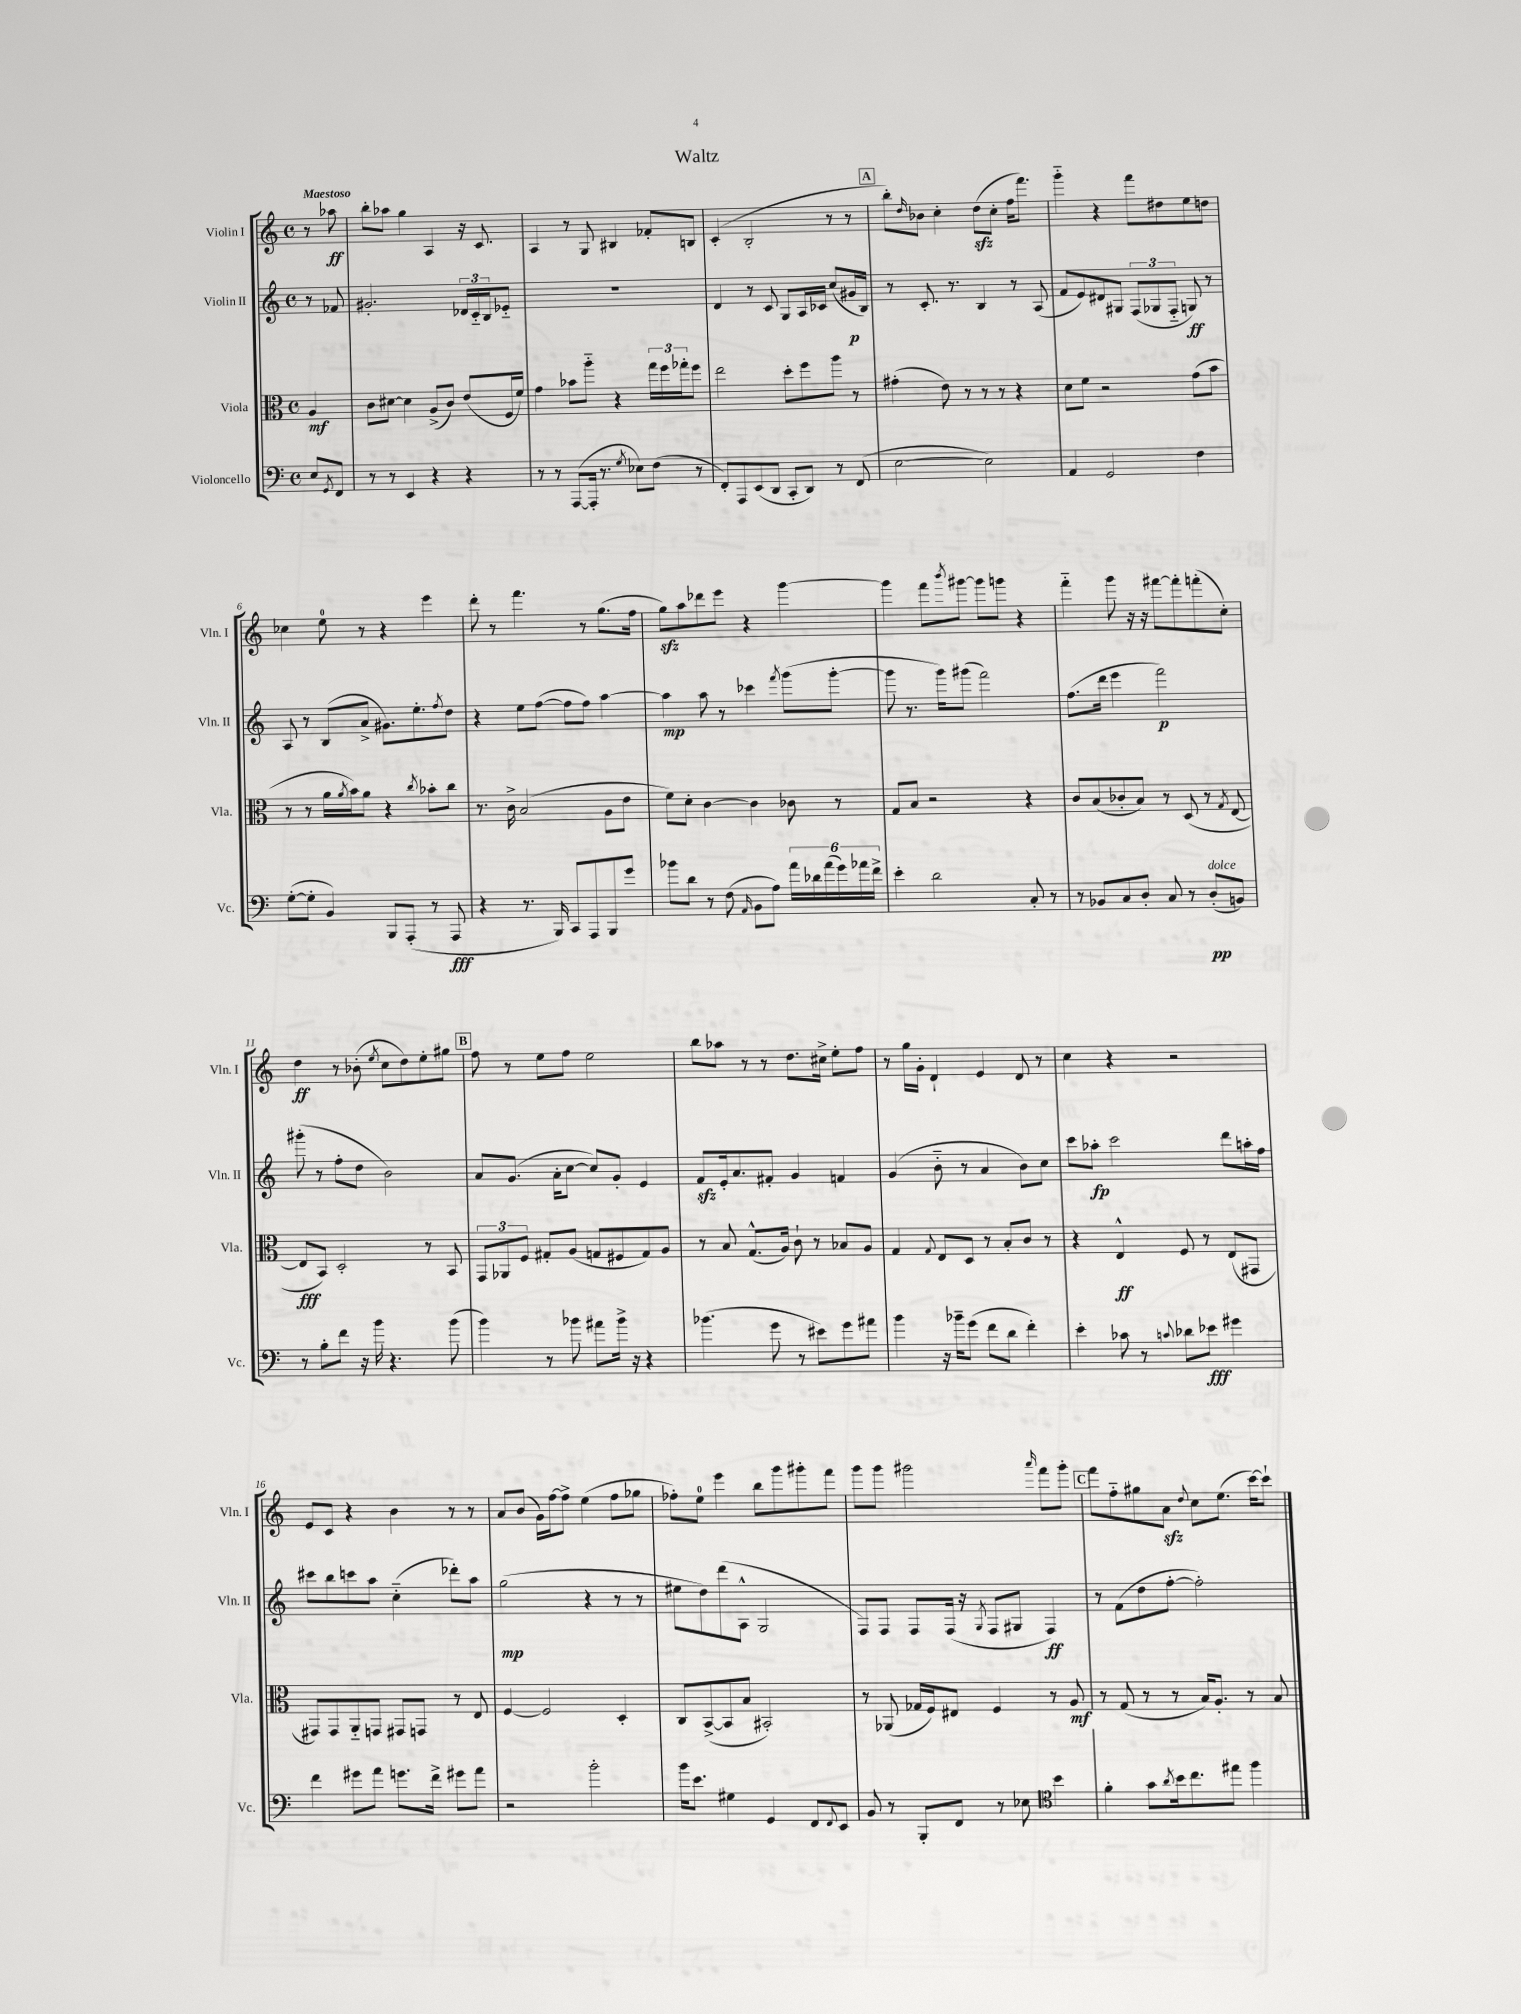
\header { title = "Waltz" }
<<
\new StaffGroup <<
\new Staff = "s0" \with { instrumentName = "Violin I" shortInstrumentName = "Vln. I" } {
    \clef treble \key c \major \defaultTimeSignature \time 4/4 \partial 4 \tempo "Maestoso"
    r8 aes''8\ff |
    b''8-. aes''8 g''4 a4 r16 c'8. |
    a4 r8 g8 bis4 fes'8-. b8 |
    c'4-.( b2-. r8 r8 |
    \mark \markup { \box "A" } b''8-.) \grace { d''16 } bes'8 c''4-. d''8\sfz( c''8-. f''16 f'''8.) |
    g'''4-_ r4 f'''8 dis''8 e''8 d''8 |
    ces''4 e''8-0 r8 r4 e'''4 |
    d'''8-. r8 f'''4. r8 g''8.( f''16 |
    g''8\sfz) a''8 des'''8 e'''8 r4 g'''4~ |
    g'''4 f'''8 \acciaccatura { b'''8 } gis'''8~ gis'''8 g'''8 r4 |
    f'''4-_ g'''8 r16 r16 fis'''8~ fis'''8-. f'''8-.( c''8-.) |
    d''4\ff r8 bes'8-.( \acciaccatura { e''8 } c''8 d''8) e''8-. gis''8 |
    \mark \markup { \box "B" } f''8 r8 e''8 f''8 e''2 |
    b''8 aes''8 r8 r8 d''8. cis''16-> e''8-. f''8 |
    r8 g''16 g'16-. d'4-! e'4 d'8 r8 |
    c''4 r4 r2 |
    e'8 c'8 r4 b'4 r8 r8 |
    a'8 b'8( g'16) f''16~ f''8-> e''4( f''8 ges''8 |
    fes''8-.) e''8-0 e'''4 b''8 g'''8 gis'''8-. f'''8 |
    g'''8 g'''8 gis'''2 \grace { a'''16 } f'''8 gis'''8-. |
    \mark \markup { \box "C" } f'''8 f''8-_ gis''8 a'8\sfz \appoggiatura { d''8 } c''8 e''8.( c'''16~) c'''8-! \bar "|." |
}
\new Staff = "s1" \with { instrumentName = "Violin II" shortInstrumentName = "Vln. II" } {
    \clef treble \key c \major \defaultTimeSignature \time 4/4 \partial 4
    r8 fes'8 |
    gis'2.-. \tuplet 3/2 { des'16 c'16-_ b16 } ees'8-_ |
    R1 |
    d'4 r8 c'8 g8 a16 ces'16 c''8( gis'16\p b16) |
    \mark \markup { \box "A" } r8 c'8.-. r8. b4 r8 a8( |
    f'8 e'8) dis'8 gis8 \tuplet 3/2 { f8( ges8 f8-_ } g8\ff) r8 |
    a8 r8 b8( a'8-> gis'8.) e''8.-. \acciaccatura { f''8 } d''8 |
    r4 e''8 f''8~( f''8 f''8) a''4~ |
    a''4\mp a''8 r8 ces'''4 \acciaccatura { f'''8 } g'''8( g'''8~-. |
    g'''8 r8. g'''16) gis'''8( f'''2) |
    f''8.( d'''16 e'''4 f'''2\p) |
    gis'''8-.( r8 f''8-. d''8 b'2) |
    \mark \markup { \box "B" } a'8 g'8.( a'16-. c''8~ c''8) g'8-. e'4 |
    f'8\sfz e'16-. a'8. fis'8-. g'4 f'4 |
    g'4( b'8-_ r8 a'4 b'8) c''8 |
    c'''8 aes''8-.\fp c'''2 d'''8 a''16-. f''16 |
    cis'''8 b''8 c'''8 a''8 c''4-_( des'''8-.) a''8 |
    g''2\mp( r4 r8 r8 |
    eis''8 d''8) d'''8( a8-^ g2 |
    f8) f8 f8 f16( r16 \acciaccatura { g8 } f8 gis8 f4\ff) |
    \mark \markup { \box "C" } r8 f'8( d''8 f''8~-. f''2-.) \bar "|." |
}
\new Staff = "s2" \with { instrumentName = "Viola" shortInstrumentName = "Vla." } {
    \clef alto \key c \major \defaultTimeSignature \time 4/4 \partial 4
    a4\mf |
    c'8 dis'8~ dis'4 a8->( c'8) e'8( f16 f'16) |
    g'4 bes'8 a''8-_ r4 \tuplet 3/2 { g''16 f''16 ges''16-. } f''8 |
    e''2 d''8-. f''8 a''8 r8 |
    \mark \markup { \box "A" } gis'4-.( e'8) r8 r8 r8 r4 |
    d'8 f'8 r2 g'8( b'8 |
    r8 r8 a'16 \acciaccatura { a'8 } b'16) a'8 r4 \acciaccatura { c''8 } bes'8-. c''8 |
    r8. c'16-> b2( a8 e'8 |
    f'8) d'8-. c'4~ c'4 ces'8 r8 |
    g8 b8 r2 r4 |
    c'8 b8( ces'8-. b8) r8 d8( r8 \acciaccatura { g8 } e8~ |
    e8\fff b,8) d2-. r8 b,8 |
    \mark \markup { \box "B" } \tuplet 3/2 { g,8 aes,8 f8 } gis8-. a8( g8 fis8 g8) a8 |
    r8 b8 g8.-^( a16) c'8-! r8 bes8 a8 |
    g4 \appoggiatura { g8 } e8 d8 r8 b8-. c'8 r8 |
    r4 e4-^\ff f8 r8 e8( gis,8 |
    gis,8) gis,8 a,8-_ g,8 gis,8 g,8 r8 e8 |
    f4~ f2 d4-. |
    c8 b,8~->( b,8 b8 bis,2-.) |
    r8 aes,8( ges16 f16) eis8 f4 r8 a8\mf |
    \mark \markup { \box "C" } r8 g8( r8 r8 b16) a8.-. r8 b8 \bar "|." |
}
\new Staff = "s3" \with { instrumentName = "Violoncello" shortInstrumentName = "Vc." } {
    \clef bass \key c \major \defaultTimeSignature \time 4/4 \partial 4
    e8 \acciaccatura { g,8 } f,8 |
    r8 r8 e,4 r4 r4 |
    r8 r8 a,,8~( a,,16-. r8. \acciaccatura { g8 } ees8) f8( r8 |
    f,8-.) a,,8 e,8( d,8 c,8-. d,8) r8 f,8( |
    \mark \markup { \box "A" } e2~ e2) |
    a,4 g,2 f4 |
    g8~-.( g8-. b,4) b,,8 a,,8-.( r8 a,,8\fff |
    r4 r8. b,,16) c,8 a,,8 b,,8 g'8 |
    bes'8 d'8 r8 f8( \grace { a,16 } b,8 a8) \tuplet 6/4 { a'16 des'16 a'16( g'16) aes'16 f'16-> } |
    e'4-. d'2 c8-. r8 |
    r8 bes,8 c8 d8-. c8 r8 d8-.\pp^\markup { \italic "dolce" }( b,8) |
    r8 b8-. f'8 r16 b'16 r4. b'8( |
    \mark \markup { \box "B" } b'4) r8 bes'8 ais'8 bes'16-> r16 r4 |
    bes'4.( g'8 r8 eis'8) g'8 ais'8 |
    b'4 r16 bes'16-- g'8( f'8 d'8 f'4-.) |
    e'4-. ces'8 r8 \appoggiatura { c'8 } des'8 ees'8\fff gis'4 |
    f'4 gis'8 a'8 g'8. f'16-> gis'8 a'8 |
    r2 b'2-. |
    b'16 e'8. gis4 g,4 f,8 \appoggiatura { f,8 } e,8 |
    b,8 r8 b,,8-. f,8 r8 ees8 \clef tenor b'4 |
    \mark \markup { \box "C" } f'4-. g'8 \acciaccatura { a'8 } b'16 c''8. eis''8 f''4 \bar "|." |
}
>>
>>
